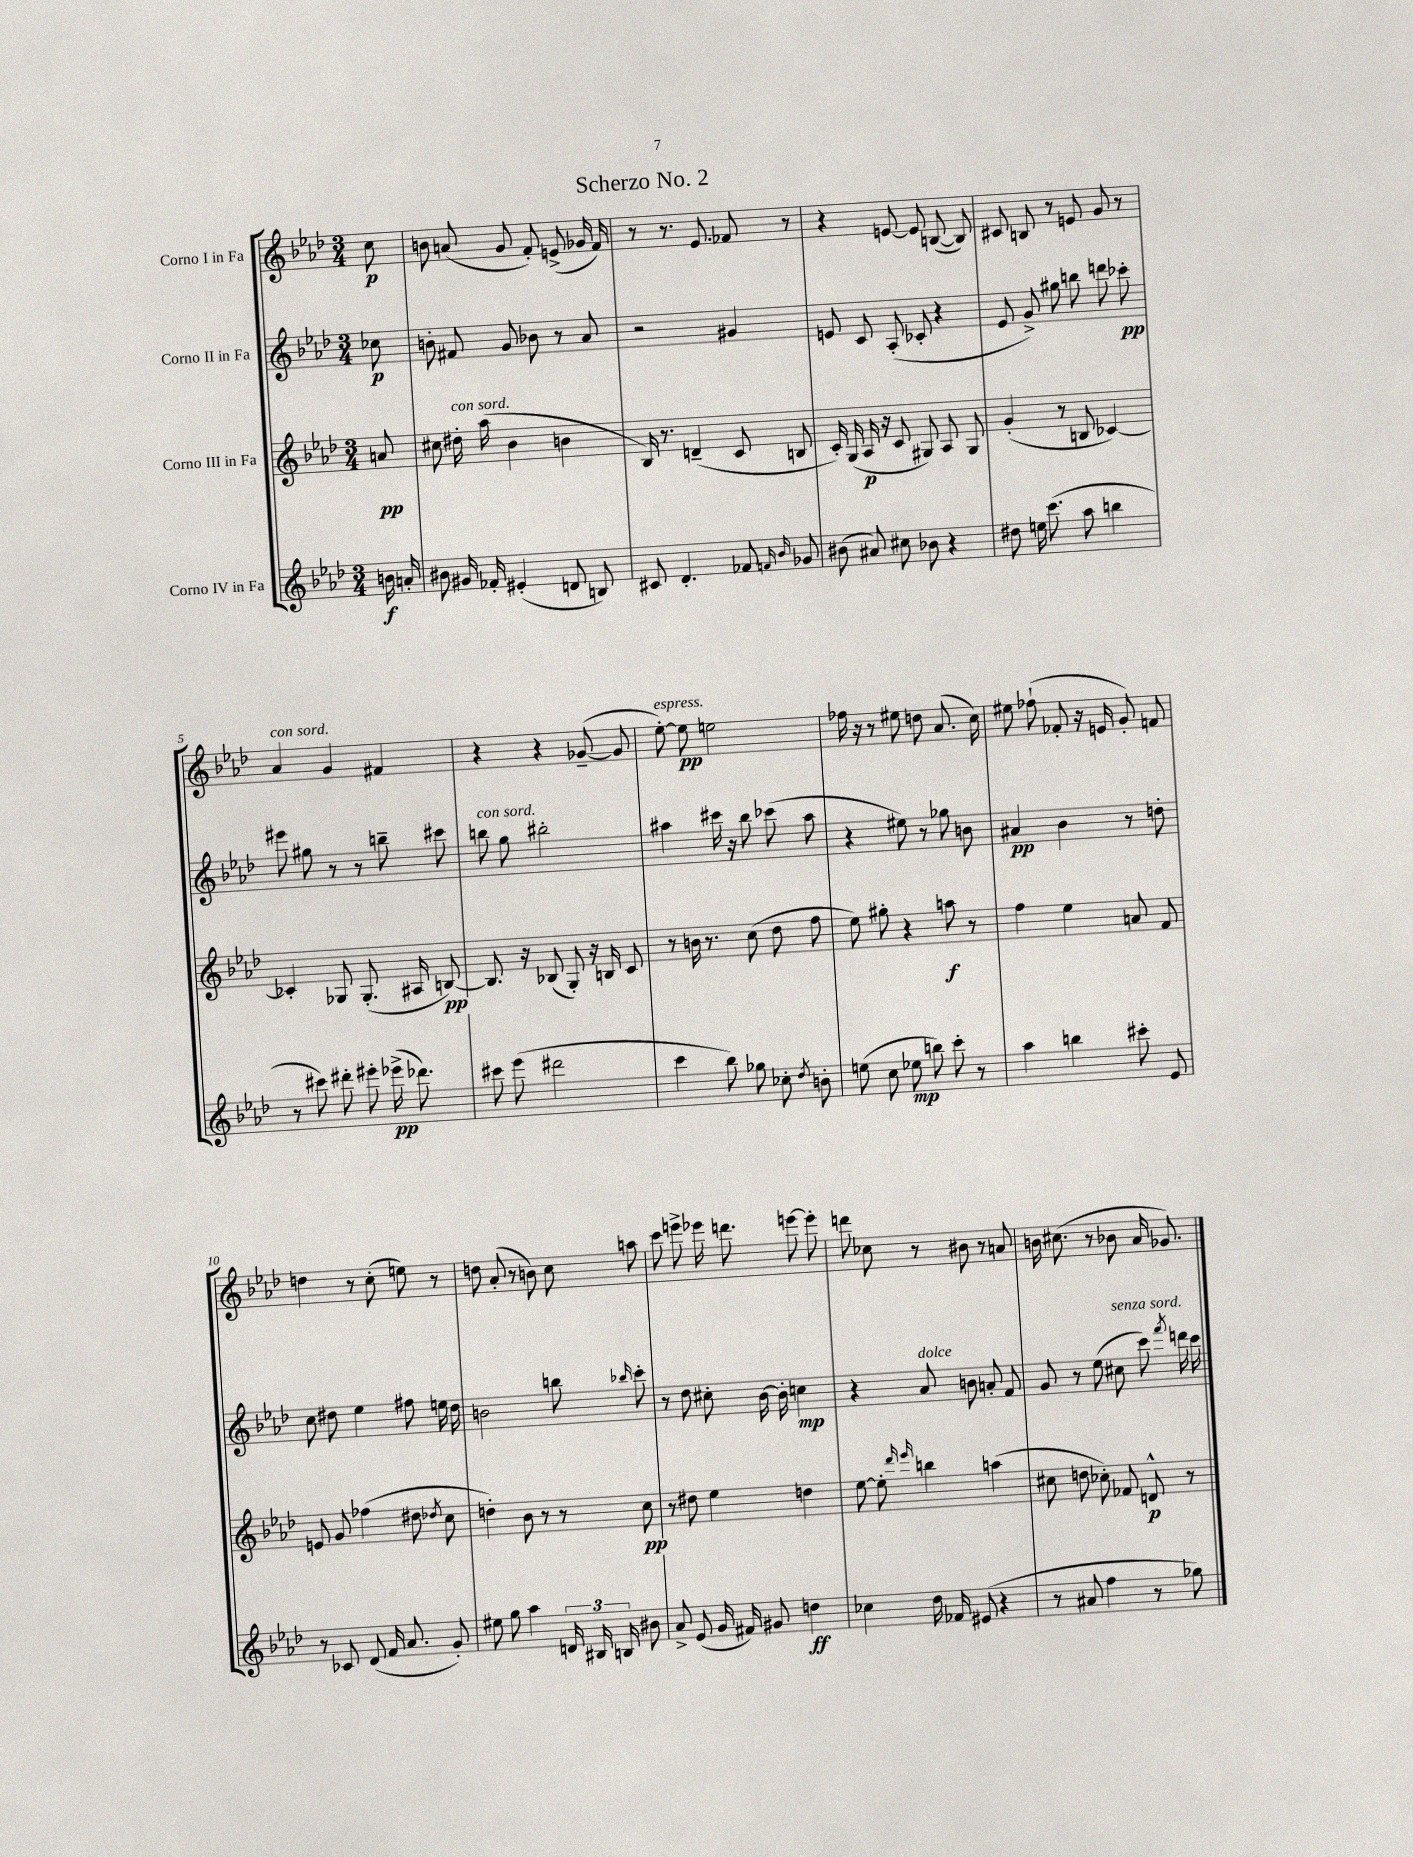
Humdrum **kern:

**kern	**kern	**kern	**kern
*staff4	*staff3	*staff2	*staff1
*clefG2	*clefG2	*clefG2	*clefG2
*k[b-e-a-d-]	*k[b-e-a-d-]	*k[b-e-a-d-]	*k[b-e-a-d-]
*M3/4	*M3/4	*M3/4	*M3/4
16b	8a	8cc-	8cc
16a'	.	.	.
=	=	=	=
8b#	8cc#	8b'	8b
16g#	16dd#'	8f#	(8a
16f-'	(16aa-	.	.
(4e#'	4b-	8g	8g
.	.	8b-	8f')
8d	4b	8r	(8e^
8B)	.	8a-	16g-
.	.	.	16f)
=	=	=	=
8c#	16B-)	2r	8r
.	8.r	.	.
4.d-'	.	.	8.r
.	(4d~	.	.
.	.	.	8.e-
8f-	8c	4g#	8f-
16qqf	.	.	.
16qqb-	.	.	.
8g-	8B	.	8r
=	=	=	=
(8b#	16c')	8e	4r
.	(16G	.	.
8a#)	16A-	8c	.
.	16r	.	.
8cc#	8c	(8A-'	[8e
8b-	8G#)	8c-'	8e]
4r	8A-	4r	([8B
.	8G#	.	8B])
=	=	=	=
8dd#	(4g'	8e-	8c#
16ee	.	8g^)	8B
(8.ccc	.	.	.
.	8r	8gg#	8r
8aa-	8B	8bb	8e
4bb	[4c-)	8ddd	8g
.	.	8ccc-'	8r
=	=	=	=
8r	4c-']	8eee#	4a-
8ccc#)	.	8gg#	.
8ddd#'	8G-	8r	4g
8eee#'	(8.G-'	8r	.
(16eee-^	.	8bb~	4f#
8.ddd-)	16A#	.	.
.	[8B)	8ccc#	.
=	=	=	=
8ccc#	8.B]	8bb	4r
(8eee-	.	8gg	.
.	16r	.	.
2ddd#	(8B-	2bb#'	4r
.	8G')	.	.
.	16r	.	([8g-~
.	16B	.	.
.	8c	.	8g-]
=	=	=	=
4ccc	8r	4aa#	[8ee-')
.	16b	.	8ee-]
.	8.r	.	.
8bb-)	.	16ccc#	2ee
.	.	16r	.
8gg-	(8cc	8bb-	.
8cc-'	8dd-	(8ccc-	.
8qdd-	.	.	.
8b'	8ff	8aa#	.
=	=	=	=
(8ee	8ee-)	4r	16ff-
.	.	.	16r
8cc	8gg#'	.	8r
8ee-	4r	8ee#)	8ee#
8bb)	.	8r	8dd
8ccc'	8aa	8gg-	(8.a-
8r	8r	8b	.
.	.	.	16cc)
=	=	=	=
4aa-	4ff	4a#	8ee#
.	.	.	(8ff-`
4bb	4ee-	4b-	8f-'
.	.	.	16r
.	.	.	16e
8ccc#'	8a	8r	8g')
8e-	8f	8dd'	8f
=	=	=	=
8r	8e	8cc	4dd
8c-	8g	8dd#	.
(8d-	(4ff-	4ee-	8r
16f	.	.	(8cc'
8.a-	.	.	.
.	8dd#	8ff#	8ee)
.	8qdd-	.	.
8g')	8cc	16ee	8r
.	.	16dd#	.
=	=	=	=
8ee#	4dd')	2b	8dd
8gg	.	.	(8a-'
4aa-	8b-	.	8r
.	8r	.	8b)
24d	8r	8bb	8cc
24B#	.	.	.
24B	.	.	.
.	.	16qqbb-	.
8b#	8cc	8ccc'	8aa
=	=	=	=
8a-^	8r	8r	8ccc
(8e-	8dd#	8dd-	8eee^
16g	4ee-	8cc#'	16eee-
16f#)	.	.	8.ddd
8g#	.	[16b-	.
.	.	16b-']	.
4dd	4dd	4cc	[8eee
.	.	.	8eee']
=	=	=	=
4cc-	[8ee-	4r	8ddd
.	8ee-']	.	8cc-
.	16qqddd-	.	.
.	16qqeee-	.	.
16dd-	4bb	8a-	8r
16f-	.	.	.
(8e#	.	8b	8b#
4r	(4aa	8a'	8r
.	.	8f	8a
=	=	=	=
8r	8cc#	8g	16b
.	.	.	(8.cc#
8a#	8dd	8r	.
4ff	8cc-')	(8ee-	8r
.	8f-	8cc#	8b-
8r	8d^^	8ccc)	16a-
.	.	.	8.g-)
.	.	8qfff	.
8gg-)	8r	16ddd	.
.	.	16ccc	.
==	==	==	==
*-	*-	*-	*-
